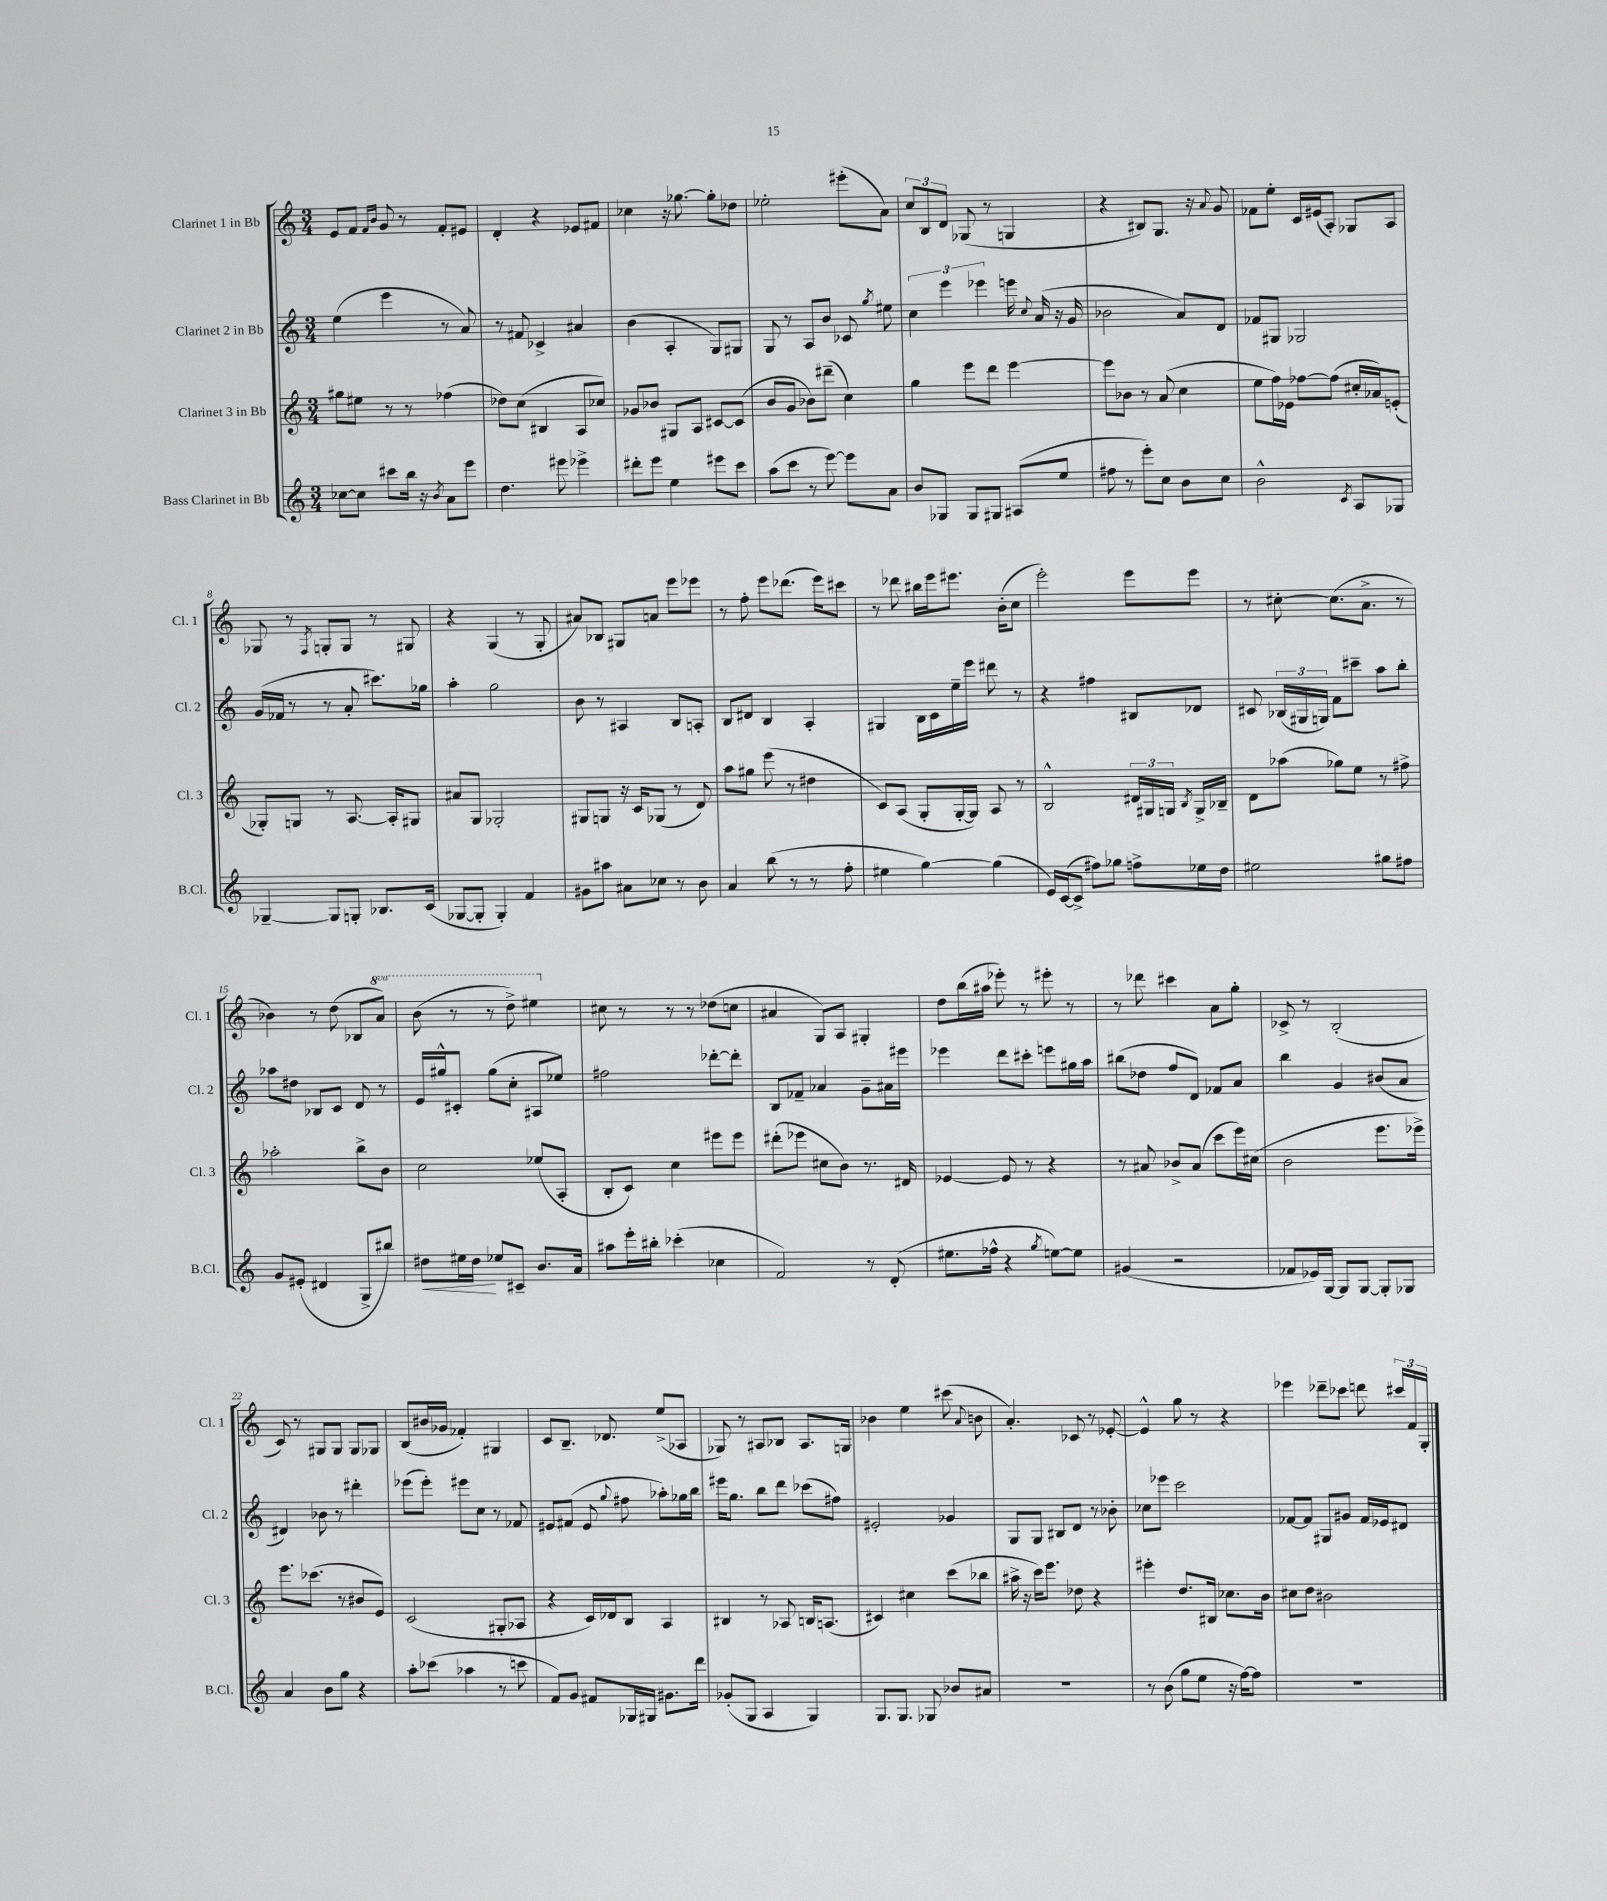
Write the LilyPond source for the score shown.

<<
\new StaffGroup <<
\new Staff = "s0" \with { instrumentName = "Clarinet 1 in Bb" shortInstrumentName = "Cl. 1" } {
    \clef treble \key c \major \numericTimeSignature \time 3/4 \set Staff.ottavationMarkups = #ottavation-simple-ordinals
    \autoBeamOff e'8[ f'8] \grace { f'16[ b'16] } g'8 r8 f'8[-. eis'8] |
    d'4-. r4 ees'8[ fis'8] |
    ces''4 r16 ges''8.~ ges''8[-. des''8] |
    ees''2-. eis'''8[-.( a'8]) |
    \tuplet 3/2 { c''8[ b8 d'8] } ges8( r8 g4 |
    r4 bis8[) g8.] r16 \appoggiatura { a'8 } g'8 |
    fes'8[ e''8]-. c'16[ eis'16( a8]-.) ges8[ a8] |
    ges8 r8 \acciaccatura { f8 } g8[-. g8] r8 gis8 |
    r4 g4( r8 g8-. |
    ais'8[) bes8] gis8[ a'8] e'''8[ ees'''8] |
    r8 f''8-. e'''8[ des'''8.]( e'''16[) cis'''8] |
    r8 des'''8 bis''16[ e'''16 eis'''8.] b'16[-.( c''8] |
    e'''2-.) e'''8[ e'''8] |
    r8 cis''8~-. cis''8.[( a'8.]-> r8 |
    bes'4) r8 d''8( bes8[ \ottava #1 a''8]) |
    b''8( r8 r8 d'''8->) eis'''4 \ottava #0 |
    cis''8 r8 r8 r8 des''8[( c''8] |
    ais'4 g8[) a8] gis4-. |
    d''8[ b''16( ais''16] ees'''8-.) r8 eis'''8-. r8 |
    r8 des'''8 cis'''4 a'8[ g''8]-. |
    ces'8-> r8 b2-.( |
    c'8) r8 gis8[ gis8] gis8[ ges8] |
    b8[( bis'16 ges'16] fes'4-.) gis4 |
    c'8[ b8.]-- des'8. e''8[->( aes8] |
    ges8) r8 ais8[ bes8] ais8.[ g16] |
    bes'4 e''4 cis'''8( \appoggiatura { a'8 } b'8 |
    a'4.-.) ces'8 r8 ees'8~-. |
    ees'4-^ g''8 r8 r4 |
    ees'''4 des'''8[-- ces'''8] d'''8 \tuplet 3/2 { cis'''16[ f'16 g16]-. } \bar "|." |
}
\new Staff = "s1" \with { instrumentName = "Clarinet 2 in Bb" shortInstrumentName = "Cl. 2" } {
    \clef treble \key c \major \numericTimeSignature \time 3/4
    \autoBeamOff e''4( e'''4 r8 a'8) |
    r8 fis'8 ces'4-> ais'4 |
    b'4( a4-. g8[) gis8] |
    g8 r8 a8[ b'8] ces'8 \acciaccatura { g''8 } eis''8 |
    \tuplet 3/2 { c''4 e'''4 ees'''4 } e'''16 \appoggiatura { c''8 } a'16( r16 g'16 |
    bes'2 a'8[) d'8] |
    fes'8[ gis8] ges2 |
    g'16[( fes'16] r8 r8 a'8-. cis'''8.[) ges''16] |
    a''4-. g''2 |
    b'8 r8 ais4 b8[ a8]-. |
    b8[ dis'8] b4 a4-. |
    gis4 b16[ c'16 e''16-- e'''16] dis'''8 r8 |
    r4 fis''4 bis8[ des'8] |
    cis'8 \tuplet 3/2 { bes16[( gis16 g16]) } f'8[ cis'''8]-- a''8[ b''8]-. |
    aes''8[ dis''8] bes8[ c'8] d'8 r8 |
    e'16[ gis''16-^ cis'8]-. gis''8[( c''8]-. ais8[ ees''8]) |
    fis''2 des'''8[~-. des'''8]-. |
    b8[ fes'8]-- aes'4 g'8[-- ais'16 eis'''16] |
    ees'''4 d'''8[ cis'''8]-. e'''8[ gis''16 a''16] |
    bis''8[( des''8] f''8[ d'8]) fes'8[ a'8] |
    b''4 g'4 bis'8[( a'8] |
    dis'4) bes'8 r8 dis'''4-. |
    ees'''8[( ees'''8]-.) eis'''8[ c''8] r8 fes'8 |
    eis'8[ fis'8]( eis'8 \appoggiatura { g''8 } fis''8 aes''8[-.) ges''16 b''16] |
    eis'''16[ g''8.] b''8[ d'''8] ces'''8[( fis''8]) |
    eis'2-. ges'4 |
    g8[ g8] bis8[ d'8] r8 bes'8-. |
    ces''8[ ees'''8] c'''2 |
    fes'8[~ fes'8] gis8[ gis'8] fes'16[ ees'16 dis'8] \bar "|." |
}
\new Staff = "s2" \with { instrumentName = "Clarinet 3 in Bb" shortInstrumentName = "Cl. 3" } {
    \clef treble \key c \major \numericTimeSignature \time 3/4
    \autoBeamOff gis''8[ eis''8] r8 r8 fes''4( |
    des''8[) c''8]( bis4 a8[ ces''8]) |
    ges'8[ bes'8] gis8[ a8] cis'8[~ cis'8]( |
    b'8[ g'8] bes'8[) dis'''8]--( c''4) |
    g''4 e'''8[ d'''8] e'''4~ |
    e'''8[ bes'8] r8 a'8( c''4 |
    e''8[ f''16) ees'16] fes''8[~ fes''8]( cis''16[-. aes'16) e'8]-.( |
    ges8[-.) g8] r8 a8.~ a16[-. gis8] |
    ais'8[ g8] ges2-. |
    gis8[ g8] r16 c'16[ ges8]( r8 d'8) |
    a''8[ gis''8] e'''8( r8 dis''4 |
    c'8[) a8]( g8[-. g16~-. g16]) a8 r8 |
    b2-^ \tuplet 3/2 { dis'16[ gis16 g16] } \acciaccatura { b8 } g16[-> bes16]-- |
    d'8[ aes''8]( ges''8[) e''8] r8 fis''8-> |
    aes''2-. b''8[-> b'8] |
    c''2 ees''8[( a8]-. |
    b8[-. c'8]) c''4 eis'''8[ eis'''8] |
    dis'''8[-.( ees'''8] cis''8[ b'8]) r8. dis'16 |
    ees'4~ ees'8 r8 r4 |
    r8 ais'8 bes'8[-> ais'8]( c'''8[ e'''16) cis''16]( |
    b'2 e'''8.[ ees'''16]->) |
    e'''8.[ ces'''8.]( r8 bis'8[ e'8]) |
    c'2( gis8[-. aes8] |
    r4 c'16[) des'16 b8] a4 |
    bis4 r8 aes8 b16[ a8.]( |
    cis'4) cis''4 c'''8[( bes''8] |
    ais''16-> r16 c'''16[) e'''8.] des''8 r4 |
    eis'''4-. d''8.[ bis16] ces''8.[ b'16] |
    cis''8[ d''8] bis'2 \bar "|." |
}
\new Staff = "s3" \with { instrumentName = "Bass Clarinet in Bb" shortInstrumentName = "B.Cl." } {
    \clef treble \key c \major \numericTimeSignature \time 3/4
    \autoBeamOff ces''8[~ ces''8] cis'''8[ b''16] r16 \acciaccatura { b'8 } a'8[ e'''8] |
    d''4. eis'''8 ees'''4-> |
    dis'''8[-. e'''8] e''4 eis'''8[ c'''8] |
    a''8[( c'''8] r8 e'''8~) e'''8[ a'8] |
    b'8[ ges8] ges8[ gis8] ais8[( e''8] |
    fis''8 r8 e'''8[-.) c''8] b'8[ c''8] |
    b'2-^ \acciaccatura { c'8 } a8[ ges8] |
    ges4~-- ges8[ g8]-. bes8.[ c'16]( |
    ges8[~ ges8]-. ges4-.) f'4 |
    gis'8[ ais''8] ais'8[ ces''8] r8 b'8 |
    a'4 b''8( r8 r8 f''8-. |
    eis''4 g''4~) g''4( |
    e'16[) c'16~( c'8]-> fis''8[) ges''8] f''8[-> ees''16 d''16] |
    eis''2 gis''8[ fis''8] |
    g'8[ eis'8]-.( dis'4 g8[-> bis''8]) |
    dis''8[\< eis''16 dis''16]\! ees''8[ cis'8]-- b'8.[ a'16] |
    ais''8[ e'''16-. bis''16]-. ces'''4-.( ces''4 |
    f'2) r8 d'8-.( |
    eis''8.[ fes''16]-^ r4 \acciaccatura { g''8 } e''8[~) e''8] |
    gis'4( r2 |
    fes'8[ ees'16) g16]~ g8[ g8]~ g8[-. ges8] |
    a'4 b'8[ g''8] r4 |
    a''8[-. ces'''8]( aes''4 r8 c'''8 |
    f'8[) g'8] fis'8[ ges16 gis16] gis'8.[ d'''16] |
    ges'8[-.( g8] a4 g4) |
    g8.[ g8.] ges8 bes'8[ ais'8] |
    R2. |
    r8 b'8( g''8[ e''8] r16 f''16[~) f''8] |
    R2. \bar "|." |
}
>>
>>
